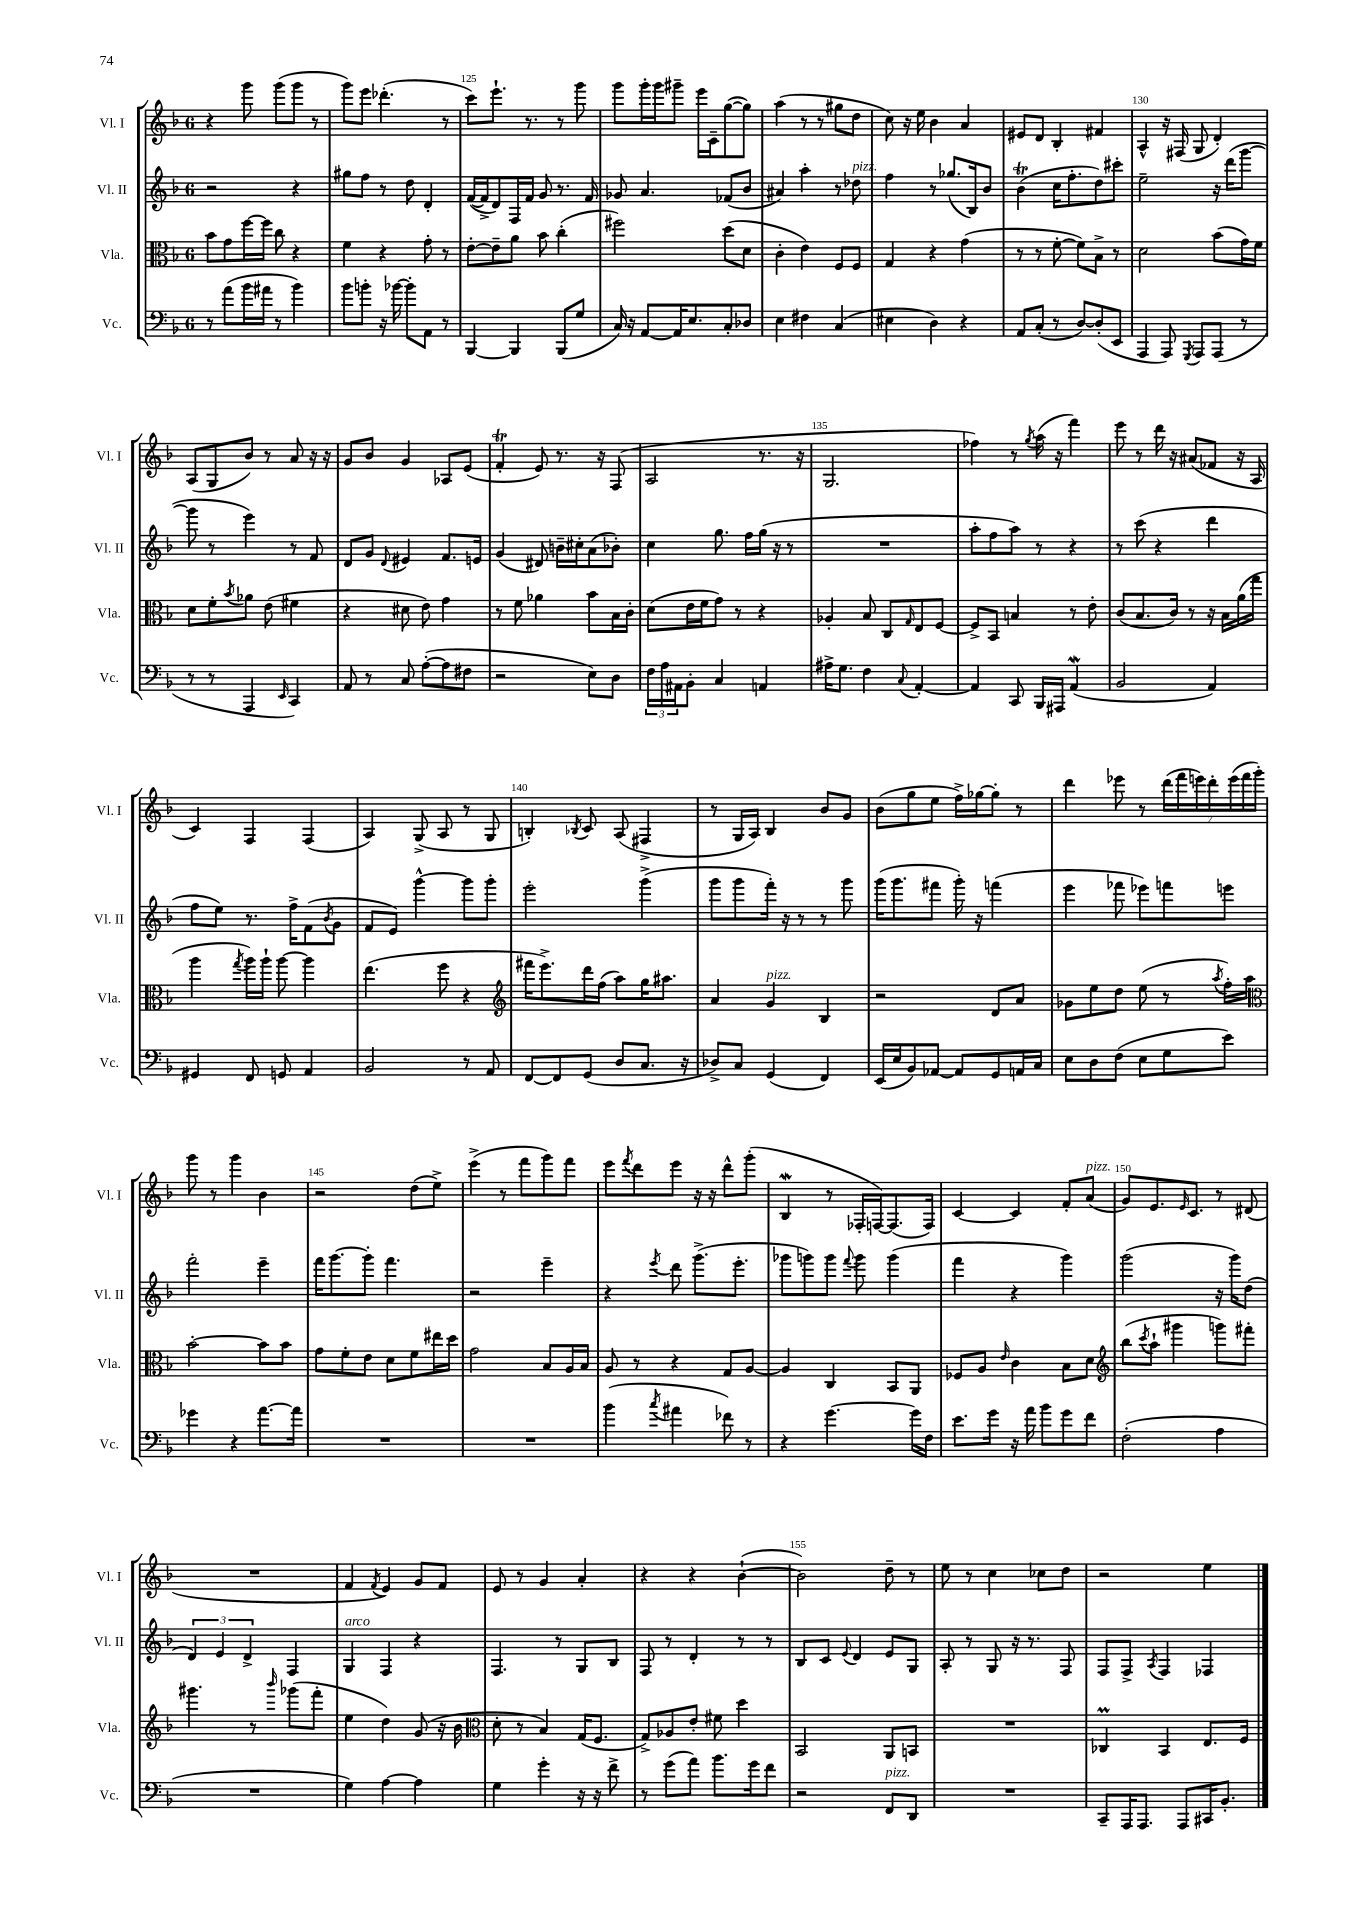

**kern	**kern	**kern	**kern
*part4	*part3	*part2	*part1
*staff4	*staff3	*staff2	*staff1
*I"Vc.	*I"Vla.	*I"Vl. II	*I"Vl. I
*I'Vc.	*I'Vla.	*I'Vl. II	*I'Vl. I
*clefF4	*clefC3	*clefG2	*clefG2
*k[b-]	*k[b-]	*k[b-]	*k[b-]
*M6/8	*M6/8	*M6/8	*M6/8
=123	=123	=123	=123
8r	8b-\L	2r	4r
(8a\L	8g\	.	.
16b-\L	[16ff\L	.	8ggg\
16a#X\JJ	16ff\JJ]	.	.
8r	8cc\	.	(8ggg\L
4b-\)	4r	4r	8ggg\J
.	.	.	8r
=124	=124	=124	=124
8b-\L	4f\	8gg#X\L	8ggg\L)
8bn'\J	.	8ff\J	8eee\J
16r	4r	8r	(4.ddd-X'\
[16b-X\	.	.	.
8b-'\L]	.	8dd\	.
8AA\J	8g'\	4d'/	.
8r	8r	.	8r
=125	=125	=125	=125
[4BBB-/	[8e'\L	([16f/LL	8ccc\L)
.	.	16f^/J]	.
.	8e~\]	8d/)	8.eee`\J
4BBB-/]	8a\J	16F/L	.
.	.	16f/JJ	8.r
.	8b-\	8g/	.
(8BBB-/L	(4cc'\	8.r	8r
8G/J	.	.	8ggg\
.	.	16f/	.
=126	=126	=126	=126
16C/)	2ff#X\)	8g-X/	8ggg\L
16r	.	.	.
[8AA/L	.	4.a/	16ggg'\L
.	.	.	16ggg\J
16AA/K]	.	.	8ggg#X~\J
8.E/	.	.	.
.	.	.	16eee\LL
.	.	.	16c~\J
8C'/	(8dd\L	(8f-X/L	([8gg\
8D-X/J	8d\J	8b-/J	8gg\J])
=127	=127	=127	=127
4E\	4c'\	4a#X/)	(4aa\
4F#X\	4e\)	4aa'\	8r
.	.	.	8r
(4C/	8F/L	8r	8gg#X\L
!	!	!LO:TX:a:i:t=pizz.	!
.	8F/J	8dd-X\	8dd\J
=128	=128	=128	=128
4E#X\	4G/	4ff\	8cc\)
.	.	.	16r
.	.	.	16ee\
4D\)	4r	8r	4b-\
.	.	(8.gg-X/L	.
4r	(4g\	.	4a/
.	.	16B-/k)	.
.	.	8b-/J	.
=129	=129	=129	=129
8AA/L	8r	(4b-T\	8e#X/L
(8C'/J	8r	.	8d/J
8r	[8f'\	16cc\KL	4B-'/
.	.	8.ff'\	.
[8D/L)	8f\L])	.	.
(8D'/]	8B-^\J	8dd\)	4f#X/
8EE/J	8r	8ccc#X'\J	.
=130	=130	=130	=130
4AAA/	2d\	2ee~\	4A^^/
8AAA/)	.	.	16r
.	.	.	(16F#X/
8qGGG/	.	.	.
8AAA/L	.	.	8G/
(8AAA/J	(8b-\L	16r	4d'/)
.	.	(16ddd\KL	.
8r	16g\L)	[8ggg\J	.
.	16f\JJ	.	.
!!LO:LB:g=z
=131	=131	=131	=131
8r	8d\L	8ggg\]	(8A/L
8r	8f'\	8r	8G/
.	8qb-/	.	.
4AAA/	8a-X\J	4eee\)	8b-/J)
.	(8e\	.	8r
16qqEE/	.	.	.
4CC/)	4f#X\	8r	8a/
.	.	8f/	16r
.	.	.	16r
=132	=132	=132	=132
8AA/	4r	8d/L	8g/L
8r	.	8g/J	8b-/J
.	.	8qqd/	.
8C/	8d#X\	4e#X/	4g/
([8A'\L	8e\)	.	.
8A\]	4g\	8.f/L	8A-X/L
8F#X\J	.	.	(8e/J
.	.	16en/Jk	.
=133	=133	=133	=133
2r	8r	(4g/	4fT'/
.	8f\	.	.
.	4a-X\	8d#X/)	8e/)
.	.	16bn~\LL	8.r
.	.	16cc#X'\J	.
8E\L)	8b-\L	(8a\	.
.	.	.	16r
8D\J	16B-\L	8b-X'\J)	(8F/
.	16c'\JJ	.	.
=134	=134	=134	=134
24F\LL	(8d\L	4cc\	2A/
24A\	.	.	.
24AA#X\J	.	.	.
8BB-'\J	16e\L	.	.
.	16f\J	.	.
4C/	8g\J)	8.gg\	.
.	8r	.	.
.	.	16ff\LL	.
4AAn/	4r	(16gg\JJ	8.r
.	.	16r	.
.	.	8r	.
.	.	.	16r
=135	=135	=135	=135
16A#X^\KL	4A-X'/	2.r	2.G/
8.G\J	.	.	.
4F\	8B-/	.	.
.	8C/L	.	.
8qqC/	16qqG/	.	.
[4AA'/	8E/	.	.
.	[8F/J	.	.
=136	=136	=136	=136
4AA/]	8F^/L]	8aa'\L	4ff-X\)
.	8BB-/J	8ff\	.
8CC/	4Bn/	8aa\J)	8r
.	.	.	8qgg/
16BBB-/LL	.	8r	(16aa\
16AAA#X/JJ	.	.	16r
(4AAW/	8r	4r	4fff\)
.	8e'\	.	.
=137	=137	=137	=137
2BB-/	(8c/L	8r	8eee\
.	8.B-/	(8ccc\	8r
.	.	4r	16ddd\
.	16c/Jk)	.	16r
.	8r	.	(8a#X/L
4AA/)	16r	4ddd\	8f-X/J
.	16B-\LL	.	.
.	(16a\	.	16r
.	16gg\JJ	.	16A/
!!LO:LB:g=z
=138	=138	=138	=138
4GG#X/	4aa\	8ff\L	4c/)
.	.	8ee\J)	.
.	8qgg/	.	.
8FF/	16aa\LL)	8.r	4F/
.	16aa`\JJ	.	.
8GGn/	[8aa\	.	.
.	.	16ff^\KL	.
4AA/	4aa\]	(8f\	(4F/
.	.	8qb-/	.
.	.	8g\J	.
=139	=139	=139	=139
2BB-/	(4.ee\	8f/L	4A/)
.	.	8e/J)	.
.	.	[4ggg^^\	(8G^/
.	8ff\	.	8A/
8r	4r	8ggg\L]	8r
8AA/	.	8ggg'\J	8G/
=140	=140	=140	=140
*	*clefG2	*	*
[8FF/L	16fff#X\KL	2eee'\	4Bn'/)
.	8.eee^\)	.	.
8FF/]	.	.	.
.	.	.	8qB-X/
(8GG/J	16ddd\L	.	8c/
.	(16ff\JJ	.	.
8D/L	8aa\L)	.	(8A/
8.C/J	16gg\K	(4ggg^\	4F#X^/
.	8.aa#X\J	.	.
16r	.	.	.
=141	=141	=141	=141
8D-X^/L)	4a/	8ggg\L	8r
8C/J	.	8ggg\	16G/LL
.	.	.	16A/JJ)
!	!LO:TX:a:i:t=pizz.	!	!
(4GG/	4g/	16fff'\Jk)	4B-/
.	.	16r	.
.	.	8r	.
4FF/)	4B-/	8r	8b-/L
.	.	8ggg\	8g/J
=142	=142	=142	=142
(16EE/LL	2r	(16ggg\KL	(8b-\L
16E/J	.	8.ggg\	.
8BB-/)	.	.	8gg\
[8AA-X/J	.	8fff#X\J	8ee\J
8AA-/L]	.	16ggg'\)	16ff^\LL)
.	.	16r	[16gg-X\J
8GG/	8d/L	(4fffn\	8gg-'\J]
16AAn/L	8a/J	.	8r
16C/JJ	.	.	.
=143	=143	=143	=143
8E\L	8g-X\L	4eee\	4ddd\
8D\	8ee\	.	.
(8F\J	8dd\J	8fff-X\	8eee-X\
8E\L	(8ee\	8eee-X\L)	8r
8G\	8r	8fffn\	(28ddd\LL
.	.	.	28fff\
.	.	.	28eeen\)
.	.	.	28ddd'\
.	8qaa/	.	.
8e\J)	16ff'\LL)	8eeen\J	.
.	.	.	(28eee\
.	.	.	28fff\
.	16aa\JJ	.	.
.	.	.	28ggg'\JJ)
!!LO:LB:g=z
=144	=144	=144	=144
*	*clefC3	*	*
4g-X\	[2b-'\	2fff'\	8ggg\
.	.	.	8r
4r	.	.	4ggg\
[8.a\L	8b-\L]	4eee~\	4b-\
.	8b-\J	.	.
16a\Jk]	.	.	.
=145	=145	=145	=145
2.r	8g\L	16fff\KL	2r
.	.	[8.ggg\	.
.	8f'\	.	.
.	8e\J	8ggg'\J]	.
.	8d\L	4.fff\	.
.	8f\	.	(8dd\L
.	16ee#X\L	.	8ee^\J)
.	16dd\JJ	.	.
=146	=146	=146	=146
2.r	2g\	2r	(4eee^\
.	.	.	8r
.	.	.	8fff\L
.	8B-/L	4eee~\	8ggg\)
.	16A/L	.	8fff\J
.	16B-/JJ	.	.
=147	=147	=147	=147
(4b-\	8A/	4r	8eee\L
.	.	.	8qfff/
.	8r	.	8ddd\
8qcc/	.	8qeee/	.
4a#X\	4r	8ddd\	8eee\J
.	.	(8.ggg^\L	16r
.	.	.	16r
8f-X\)	8G/L	.	8ddd^^\L
.	.	8.eee'\J	.
8r	[8A/J	.	(8ggg'\J
=148	=148	=148	=148
4r	4A/]	8ggg-X\L	4B-w/
.	.	8gggn\)	.
[4.g\	4C/	8ggg\J	8r
.	.	8qqfff/	.
.	.	8ggg\	16F-X'/LL
.	.	.	[16Fn/J)
.	8BB-/L	(4ggg\	(8.F/]
16g\LL]	8AA/J	.	.
16F\JJ	.	.	16F/Jk)
=149	=149	=149	=149
8.e\L	8F-X/L	4fff\	[4c/
.	8A/J	.	.
16g\Jk	.	.	.
.	16qqe/	.	.
16r	4c\	4r	4c/]
16a\	.	.	.
8b-\L	.	.	.
8g\	8B-\L	4ggg\)	8f'/L
!	!	!	!LO:TX:a:i:t=pizz.
8f\J	8d\J	.	(8a/J
=150	=150	=150	=150
*	*clefG2	*	*
(2F'\	(8bb-\L	(2ggg\	8g/L)
.	8qccc/	.	.
.	8aa`\J	.	8.e/
.	4ggg#X\	.	.
.	.	.	16qqe/
.	.	.	8.c/J
4A\	8gggn\L)	16r	8r
.	.	16ggg\KL)	.
.	8fff#X'\J	(8dd\J	(8d#X/
!!LO:LB:g=z
=151	=151	=151	=151
2.r	4.ggg#X\	6d/)	2.r
.	.	6e/	.
.	.	6d^/	.
.	8r	.	.
.	16qqbbb-/	.	.
.	(8ggg-X\L	4F/	.
.	8fff'\J	.	.
=152	=152	=152	=152
!	!	!LO:TX:a:i:t=arco	!
4G\)	4ee\	4G/	4f/
.	.	.	8qf/
[4A\	4dd\)	4F/	4e/)
4A\]	(8g/	4r	8g/L
.	16r	.	8f/J
.	16b-\	.	.
=153	=153	=153	=153
*	*clefC3	*	*
4G\	8d'\	4.F/	8e/
.	8r	.	8r
4g'\	4B-/)	.	4g/
.	.	8r	.
16r	(16G/KL	8G/L	4a'/
16r	8.F/J	.	.
8f^\	.	8B-/J	.
=154	=154	=154	=154
8r	8G^/L)	8F/	4r
(8g\L	8A-X/	8r	.
8a\J)	8e'/J	4d'/	4r
8.b-\L	8f#X\	.	.
.	4dd\	8r	([4b-`\
16g\k	.	.	.
8f\J	.	8r	.
=155	=155	=155	=155
2r	2BB-/	8B-/L	2b-\])
.	.	8c/J	.
.	.	8qqe/	.
.	.	4d/	.
!LO:TX:a:i:t=pizz.	!	!	!
8FF/L	8AA/L	8e/L	8dd~\
8DD/J	8BBn/J	8G/J	8r
=156	=156	=156	=156
2.r	2.r	8A'/	8ee\
.	.	8r	8r
.	.	8G/	4cc\
.	.	16r	.
.	.	8.r	.
.	.	.	8cc-X\L
.	.	8F/	8dd\J
=157	=157	=157	=157
8CC~/L	4C-XM/	8F/L	2r
16AAA/K	.	8F^/J	.
8.AAA/J	.	.	.
.	.	8qA/	.
.	4BB-/	4F/	.
8AAA/L	.	.	.
16CC#X/K	8.E/L	4F-X/	4ee\
8.BB-'/J	.	.	.
.	16F/Jk	.	.
==	==	==	==
*-	*-	*-	*-
